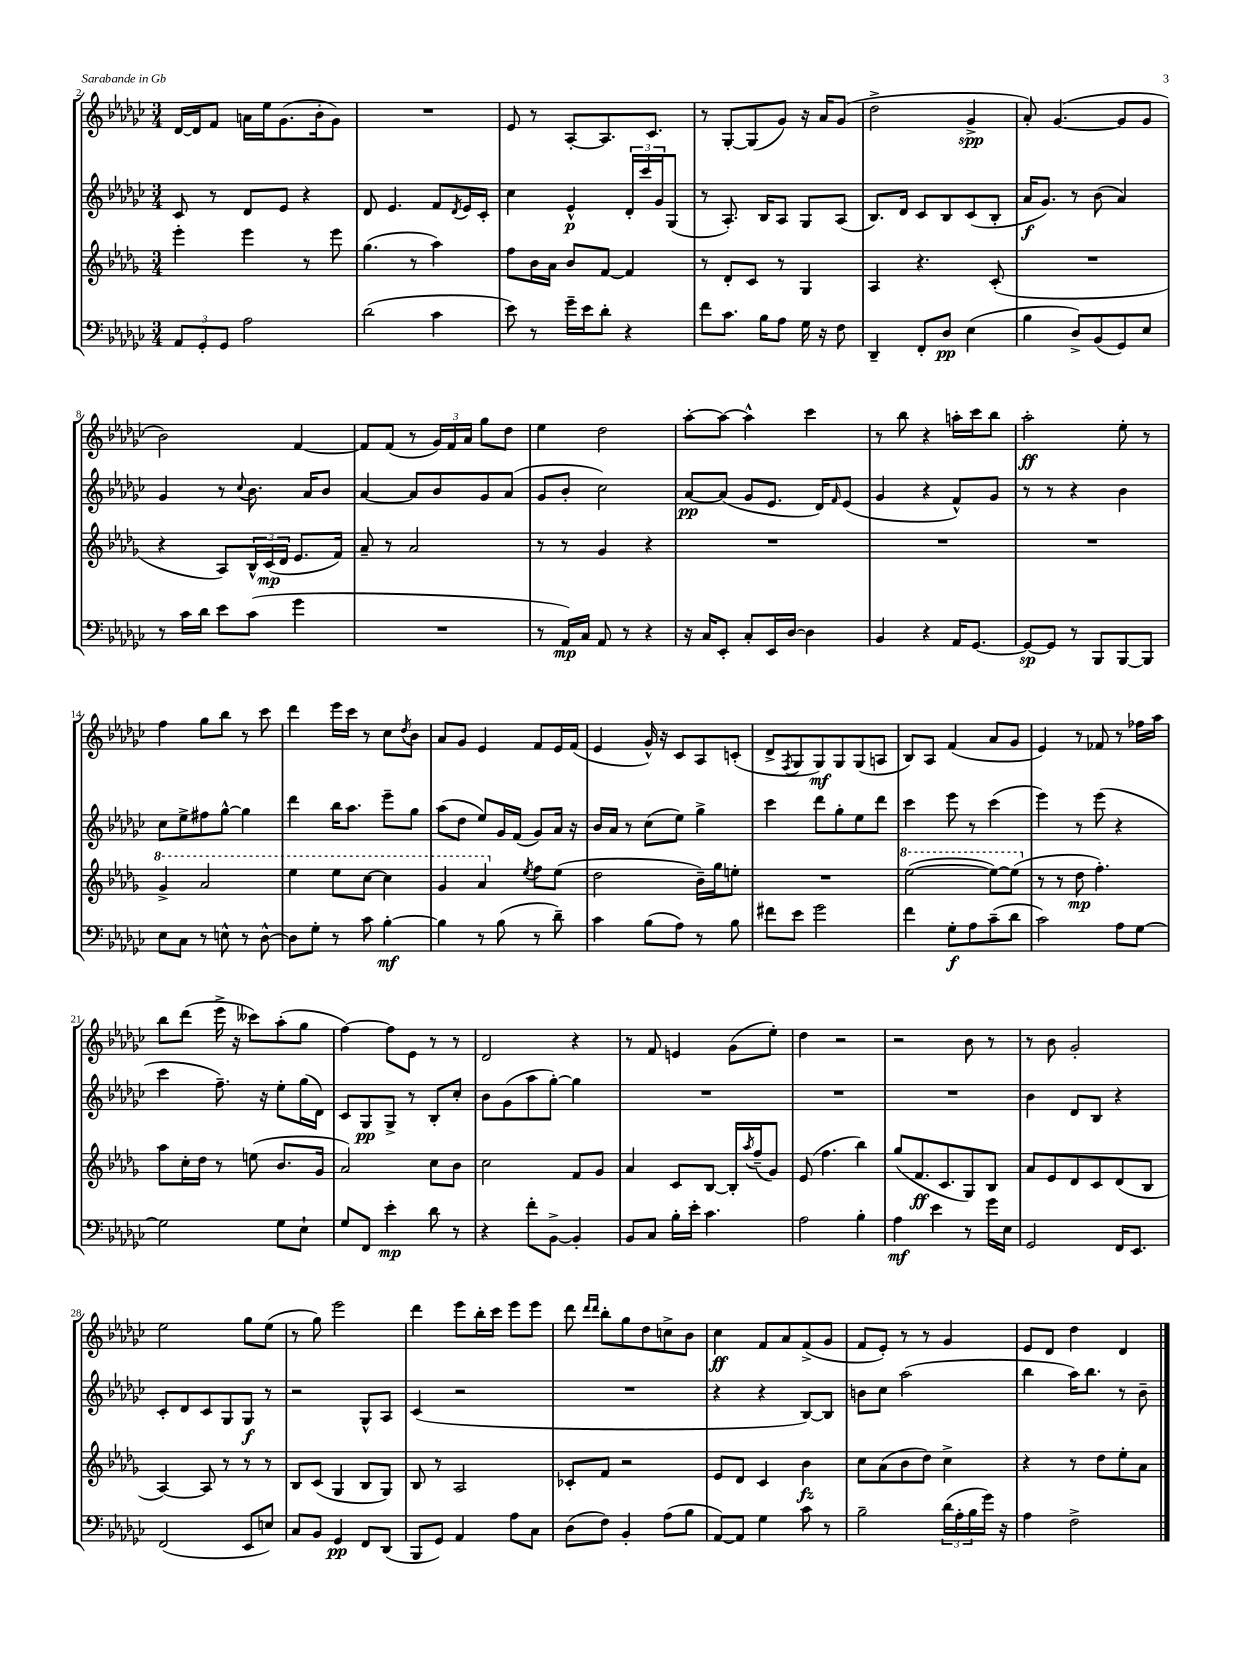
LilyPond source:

<<
\new StaffGroup <<
\new Staff = "s0" {
    \clef treble \key ges \major \numericTimeSignature \time 3/4
    des'16~ des'16 f'8 a'16 ees''16 ges'8.( bes'16-. ges'8) |
    R2. |
    ees'8 r8 aes8~-. aes8. ces'8. |
    r8 ges8~-. ges8( ges'8) r16 aes'16 ges'8( |
    des''2-> ges'4->\spp |
    aes'8-.) ges'4.~( ges'8 ges'8 |
    bes'2) f'4~ |
    f'8 f'8( r8 \tuplet 3/2 { ges'16) f'16 aes'16 } ges''8 des''8 |
    ees''4 des''2 |
    aes''8~-. aes''8~ aes''4-^ ces'''4 |
    r8 bes''8 r4 a''16-. ces'''16 bes''8 |
    aes''2-.\ff ees''8-. r8 |
    f''4 ges''8 bes''8 r8 ces'''8 |
    des'''4 ees'''16 ces'''16 r8 ces''8 \acciaccatura { des''8 } bes'8 |
    aes'8 ges'8 ees'4 f'8 ees'16 f'16( |
    ees'4 ges'16-^) r16 ces'8 aes8 c'8-.( |
    des'8-> \acciaccatura { f8 } ges8 ges8\mf) ges8 ges8( a8 |
    bes8) aes8 f'4( aes'8 ges'8 |
    ees'4) r8 fes'8 r8 fes''16 aes''16 |
    bes''8 des'''8( ees'''16-> r16 ceses'''8) aes''8-.( ges''8 |
    f''4~) f''8 ees'8 r8 r8 |
    des'2 r4 |
    r8 f'8 e'4 ges'8( ees''8-.) |
    des''4 r2 |
    r2 bes'8 r8 |
    r8 bes'8 ges'2-. |
    ees''2 ges''8 ees''8( |
    r8 ges''8) ees'''2 |
    des'''4 ees'''8 bes''16-. ces'''16 ees'''8 ees'''8 |
    des'''8 \grace { des'''16 des'''16 } bes''8-. ges''8 des''8 c''8-> bes'8 |
    ces''4\ff f'8 aes'8 f'8->( ges'8 |
    f'8 ees'8-.) r8 r8 ges'4 |
    ees'8 des'8 des''4 des'4 \bar "|." |
}
\new Staff = "s1" {
    \clef treble \key ges \major \numericTimeSignature \time 3/4
    ces'8 r8 des'8 ees'8 r4 |
    des'8 ees'4. f'8 \acciaccatura { des'8 } ees'16 ces'16-. |
    ces''4 ees'4-^\p \tuplet 3/2 { des'16-. ces'''16 ges'16 } ges8( |
    r8 aes8.-.) bes16 aes8 ges8 aes8( |
    bes8.) des'16 ces'8 bes8 ces'8( bes8-. |
    aes'16\f ges'8.) r8 bes'8( aes'4) |
    ges'4 r8 \appoggiatura { ces''8 } bes'8. aes'16 bes'8 |
    aes'4~ aes'8 bes'8 ges'8 aes'8( |
    ges'8 bes'8-. ces''2) |
    aes'8~\pp aes'8( ges'8 ees'8. des'16) \grace { f'16 } ees'8( |
    ges'4 r4 f'8-^) ges'8 |
    r8 r8 r4 bes'4 |
    ces''8 ees''8-> fis''8 ges''8~-^ ges''4 |
    des'''4 bes''16 aes''8. ees'''8-- ges''8 |
    aes''8( des''8 ees''8) ges'16 f'16( ges'8) aes'16 r16 |
    bes'16 aes'16 r8 ces''8( ees''8) ges''4-> |
    ces'''4 des'''8 ges''8-. ees''8 des'''8 |
    ces'''4 ees'''8 r8 ces'''4( |
    ees'''4) r8 ees'''8( r4 |
    ces'''4 f''8.--) r16 ees''8-. ges''16( des'16) |
    ces'8 ges8\pp ges8-> r8 bes8-. ces''8-. |
    bes'8 ges'8( aes''8 ges''8~-.) ges''4 |
    R2. |
    R2. |
    R2. |
    bes'4 des'8 bes8 r4 |
    ces'8-. des'8 ces'8 ges8 ges8\f r8 |
    r2 ges8-^ aes8 |
    ces'4( r2 |
    R2. |
    r4 r4 bes8~) bes8 |
    b'8 ces''8 aes''2( |
    bes''4 aes''16) bes''8. r8 bes'8-- \bar "|." |
}
\new Staff = "s2" {
    \clef treble \key des \major \numericTimeSignature \time 3/4
    ees'''4-. ees'''4 r8 ees'''8 |
    ges''4.( r8 aes''4) |
    f''8 bes'16 aes'16 bes'8 f'8~ f'4 |
    r8 des'8-. c'8 r8 ges4 |
    aes4 r4. c'8-.( |
    R2. |
    r4 aes8) \tuplet 3/2 { bes16-^ c'16\mp( des'16 } ees'8. f'16) |
    aes'8-- r8 aes'2 |
    r8 r8 ges'4 r4 |
    R2. |
    R2. |
    R2. |
    \ottava #1 ges''4-> aes''2 |
    ees'''4 ees'''8 c'''8~ c'''4 |
    ges''4 aes''4 \ottava #0 \acciaccatura { ees''8 } f''8 ees''8( |
    des''2 bes'16--) ges''16 e''8-. |
    R2. |
    \ottava #1 ees'''2~( ees'''8~) ees'''8( \ottava #0 |
    r8 r8 des''8\mp f''4.-.) |
    aes''8 c''16-. des''16 r8 e''8( bes'8. ges'16 |
    aes'2) c''8 bes'8 |
    c''2 f'8 ges'8 |
    aes'4 c'8 bes8~ bes16-. \acciaccatura { aes''8 } f''16--( ges'8) |
    ees'8( f''4. bes''4) |
    ges''8( f'8.\ff c'8. ges8) bes8 |
    aes'8 ees'8 des'8 c'8 des'8( bes8 |
    aes4~) aes8 r8 r8 r8 |
    bes8 c'8( ges4 bes8 ges8) |
    bes8 r8 aes2 |
    ces'8-. f'8 r2 |
    ees'8 des'8 c'4 bes'4\fz |
    c''8 aes'8( bes'8 des''8) c''4-> |
    r4 r8 des''8 ees''8-. aes'8 \bar "|." |
}
\new Staff = "s3" {
    \clef bass \key ges \major \numericTimeSignature \time 3/4
    \tuplet 3/2 { aes,8 ges,8-. ges,8 } aes2 |
    des'2( ces'4 |
    ees'8) r8 ges'16-- ees'16 des'8-. r4 |
    f'8 ces'8. bes16 aes8 ges16 r16 f8 |
    des,4-- f,8-. des8\pp ees4( |
    bes4 des8->) bes,8( ges,8) ees8 |
    r8 ces'16 des'16 ees'8 ces'8( ges'4 |
    R2. |
    r8 aes,16\mp) ces16 aes,8 r8 r4 |
    r16 ces16 ees,8-. ces8-. ees,16 des16~ des4 |
    bes,4 r4 aes,16 ges,8.~ |
    ges,8~\sp ges,8 r8 bes,,8 bes,,8~ bes,,8 |
    ees8 ces8 r8 e8-^ r8 des8~-^ |
    des8 ges8-. r8 ces'8 bes4~-.\mf |
    bes4 r8 bes8( r8 des'8--) |
    ces'4 bes8( aes8) r8 bes8 |
    fis'8 ees'8 ges'2 |
    f'4 ges8-.\f aes8 ces'8--( des'8 |
    ces'2) aes8 ges8~ |
    ges2 ges8 ees8-! |
    ges8 f,8 ees'4-.\mp des'8 r8 |
    r4 f'8-. bes,8~-> bes,4-. |
    bes,8 ces8 bes16-. ees'16-. ces'4. |
    aes2 bes4-. |
    aes4\mf ees'4 r8 ges'16 ees16 |
    ges,2 f,16 ees,8. |
    f,2( ees,8 e8) |
    ces8 bes,8 ges,4\pp f,8 des,8( |
    bes,,8 ges,8) aes,4 aes8 ces8 |
    des8( f8) bes,4-. aes8( bes8 |
    aes,8~) aes,8 ges4 ces'8 r8 |
    bes2-- \tuplet 3/2 { des'16( aes16-. bes16 } ges'16) r16 |
    aes4 f2-> \bar "|." |
}
>>
>>
\layout { \context { \Score currentBarNumber = #2 } }
